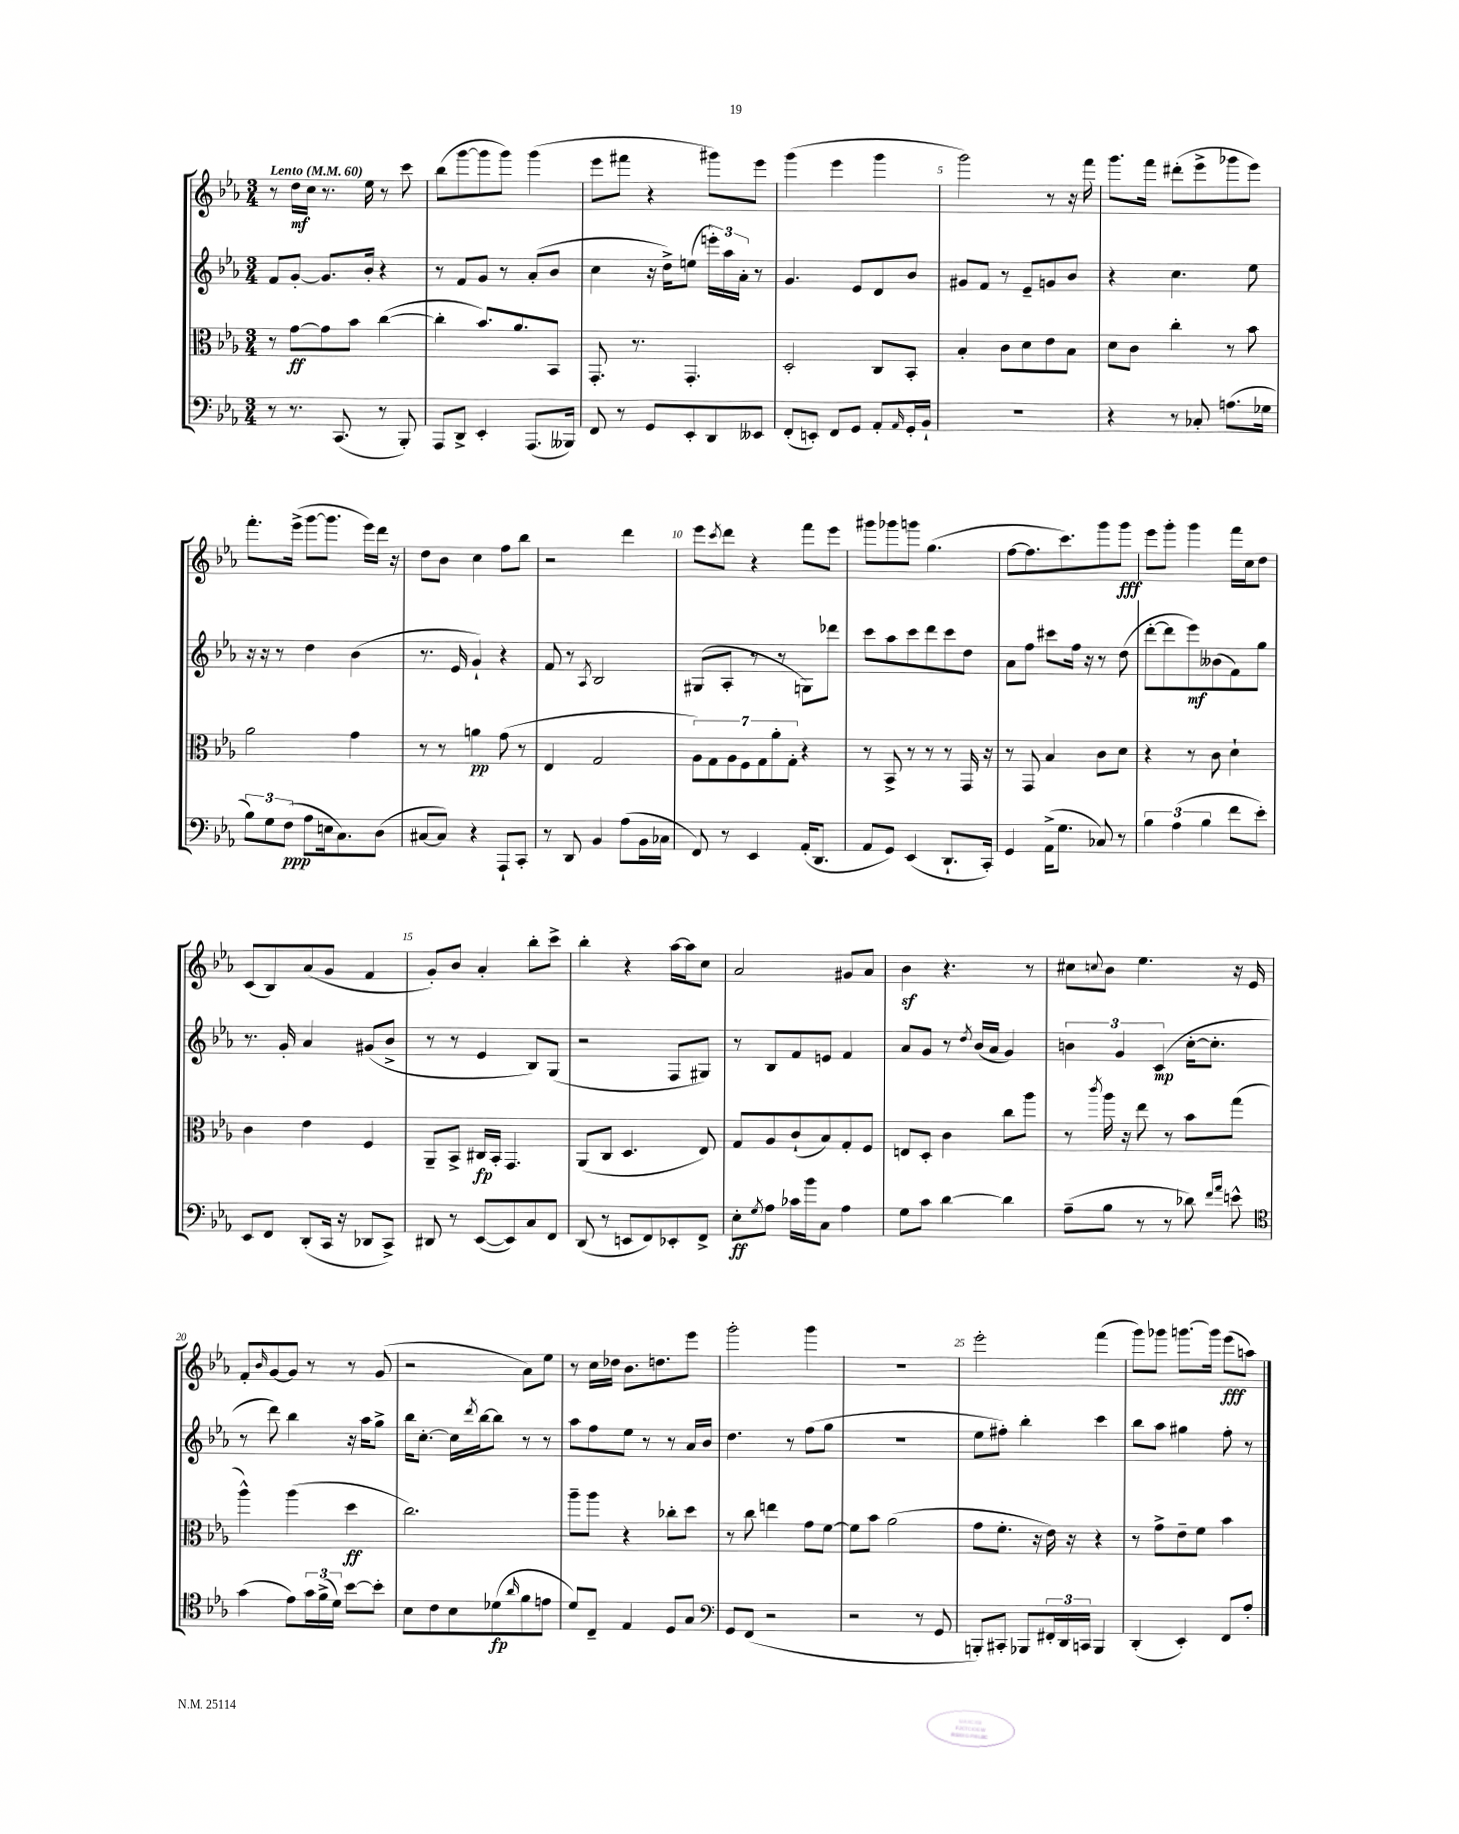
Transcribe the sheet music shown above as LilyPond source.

<<
\new StaffGroup <<
\new Staff = "s0" {
    \clef treble \key ees \major \numericTimeSignature \time 3/4 \tempo "Lento" 4 = 60
    r8 d''16\mf c''16 r8. ees''16 r8 c'''8 |
    bes''8( g'''8~ g'''8 g'''8) g'''4( |
    ees'''8 fis'''8 r4 gis'''8) ees'''8 |
    g'''4( ees'''4 g'''4 |
    g'''2) r8 r16 f'''16 |
    g'''8. f'''16 dis'''8-.( ees'''8-> ges'''8 ees'''8) |
    f'''8.-. ees'''16->( g'''8~ g'''8. ees'''16) d'''16 r16 |
    d''8 bes'8 c''4 f''8 bes''8 |
    r2 d'''4 |
    ees'''8 \acciaccatura { c'''8 } d'''8 r4 f'''8 ees'''8 |
    gis'''8 ges'''8 g'''8 g''4.( |
    f''8~ f''8. c'''8.) g'''8 g'''8\fff |
    ees'''8 g'''8-. g'''4 f'''16 c''16 d''8 |
    c'8( bes8) aes'8( g'8 f'4 |
    g'8-.) bes'8 aes'4-. bes''8-. c'''8-> |
    bes''4-. r4 aes''16~ aes''16 c''8 |
    aes'2 gis'8 aes'8 |
    bes'4\sf r4. r8 |
    cis''8 \appoggiatura { c''8 } bes'8 ees''4. r16 ees'16 |
    f'8-. \grace { bes'16 } g'8~ g'8 r8 r8 g'8( |
    r2 aes'8) ees''8 |
    r8 c''16 des''16 bes'8. d''8. ees'''8 |
    g'''2-. g'''4 |
    R2. |
    ees'''2-. f'''4( |
    g'''8) ges'''8 g'''8.~ g'''16 ees'''8\fff( a''8) \bar "|." |
}
\new Staff = "s1" {
    \clef treble \key ees \major \numericTimeSignature \time 3/4
    f'8 g'8~-. g'8. bes'16-. r4 |
    r8 f'8 g'8 r8 aes'8-.( bes'8 |
    c''4 r16 d''16->) e''8( \tuplet 3/2 { e'''16-.) aes''16 aes'16-. } r8 |
    g'4. ees'8 d'8 bes'8 |
    gis'8 f'8 r8 ees'8-- g'8 bes'8 |
    r4 c''4. ees''8 |
    r16 r16 r8 d''4 bes'4( |
    r8. ees'16 g'4-!) r4 |
    f'8 r8 \acciaccatura { aes8 } bes2 |
    gis8( aes8-. r8 r8 g8) des'''8 |
    c'''8 aes''8 c'''8 d'''8 c'''8 d''8 |
    aes'8 f''8 cis'''8 f''16 r16 r8 d''8( |
    d'''8~-. d'''8 ees'''8\mf) beses'8( f'8) g''8 |
    r8. g'16-. aes'4 gis'8( bes'8-> |
    r8 r8 ees'4 bes8) g8( |
    r2 f8 gis8) |
    r8 bes8 f'8 e'8 f'4 |
    aes'8 g'8 r8 \acciaccatura { d''8 } bes'16( aes'16 g'4) |
    \tuplet 3/2 { b'4 g'4 c'4\mp( } c''16~-. c''8.-. |
    r8 d'''8) bes''4 r16 aes''16 g''8-> |
    bes''16 c''8.~-. c''16 \acciaccatura { d'''8 } bes''16~ bes''8 r8 r8 |
    aes''8 f''8 ees''8 r8 r8 aes'16 bes'16 |
    d''4. r8 f''8( g''8 |
    R2. |
    ees''8 fis''8-.) bes''4-. c'''4 |
    bes''8 aes''8 gis''4 f''8-. r8 \bar "|." |
}
\new Staff = "s2" {
    \clef alto \key ees \major \numericTimeSignature \time 3/4
    r8 g'8~\ff g'8 bes'8 c''4~( |
    c''4-. bes'8.) aes'8. bes,8 |
    g,8.-. r8. g,4.-. |
    d2-. c8 bes,8-. |
    bes4-. c'8 d'8 ees'8 bes8 |
    d'8 c'8 c''4-. r8 bes'8 |
    aes'2 g'4 |
    r8 r8 a'4\pp g'8( r8 |
    ees4 g2 |
    \tuplet 7/4 { aes8) g8 aes8 f8 g8 aes'8-. g8-. } r4 |
    r8 bes,8-> r8 r8 r8 g,16 r16 |
    r8 g,8 bes4 c'8 d'8 |
    r4 r8 c'8 d'4-! |
    c'4 ees'4 f4 |
    aes,8-- bes,8-> cis16\fp bes,16-. g,4. |
    aes,8( c8 d4. ees8) |
    g8 aes8 c'8-!( bes8) g8-. f8 |
    e8 d8-. c'4 c''8 aes''8 |
    r8 \acciaccatura { c'''8 } aes''16 r16 ees''8 r8 bes'8 g''8( |
    aes''4-^) aes''4( d''4\ff |
    c''2.) |
    aes''8-- aes''8 r4 ces''8-. d''8 |
    r8 c''8 e''4 g'8 f'8~ |
    f'8 bes'8 aes'2( |
    g'8 f'8.-. r16 ees'16) r16 r4 |
    r8 g'8-> ees'8-- f'8 bes'4 \bar "|." |
}
\new Staff = "s3" {
    \clef bass \key ees \major \numericTimeSignature \time 3/4
    r8 r8. c,8.( r8 bes,,8-.) |
    aes,,8 d,8-> ees,4-. aes,,8.( beses,,16) |
    f,8 r8 g,8 ees,8-. d,8 eeses,8 |
    f,8-.( e,8-.) f,8 g,8 aes,8-. \grace { aes,16 } g,16-. bes,16-! |
    R2. |
    r4 r8 ces8-. a8.( ges16 |
    \tuplet 3/2 { bes8) g8 f8\ppp( } aes8 e16 c8.) d8( |
    cis8~ cis8) r4 aes,,8-! c,8-. |
    r8 d,8 bes,4 aes8( bes,16 ces16 |
    f,8) r8 ees,4 aes,16-.( d,8. |
    aes,8 g,8) ees,4( d,8.-! c,16-.) |
    g,4 aes,16->( g8. ces8) r8 |
    \tuplet 3/2 { bes4 aes4( bes4 } f'8 ees'8-.) |
    ees,8 f,8 d,8-.( c,16 r16 des,8 c,8->) |
    dis,8 r8 ees,8~( ees,8) c8 f,8 |
    d,8( r8 e,8 f,8) ees,8-. f,8-> |
    ees8-.\ff \acciaccatura { g8 } aes8 ces'16 bes'16 c8 aes4 |
    g8 c'8 d'4~ d'4 |
    aes8--( bes8 r8 r8 des'8) \grace { f'16 aes'16 } e'8-^ |
    \clef tenor g'4( ees'8) \tuplet 3/2 { g'16 f'16->( d'16) } bes'8~ bes'8-. |
    bes8 c'8 bes8 des'8\fp( \grace { aes'16 } f'8 e'8 |
    d'8) c8-- ees4 d8 g8 |
    \clef bass g,8 f,8( r2 |
    r2 r8 g,8 |
    b,,8-.) cis,8-. bes,,8 \tuplet 3/2 { fis,16-. d,16 c,16 } bes,,4 |
    d,4-.( ees,4-.) f,8 aes8-. \bar "|." |
}
>>
>>
\layout { \context { \Score \override BarNumber.break-visibility = ##(#f #t #t) barNumberVisibility = #(every-nth-bar-number-visible 5) } }
